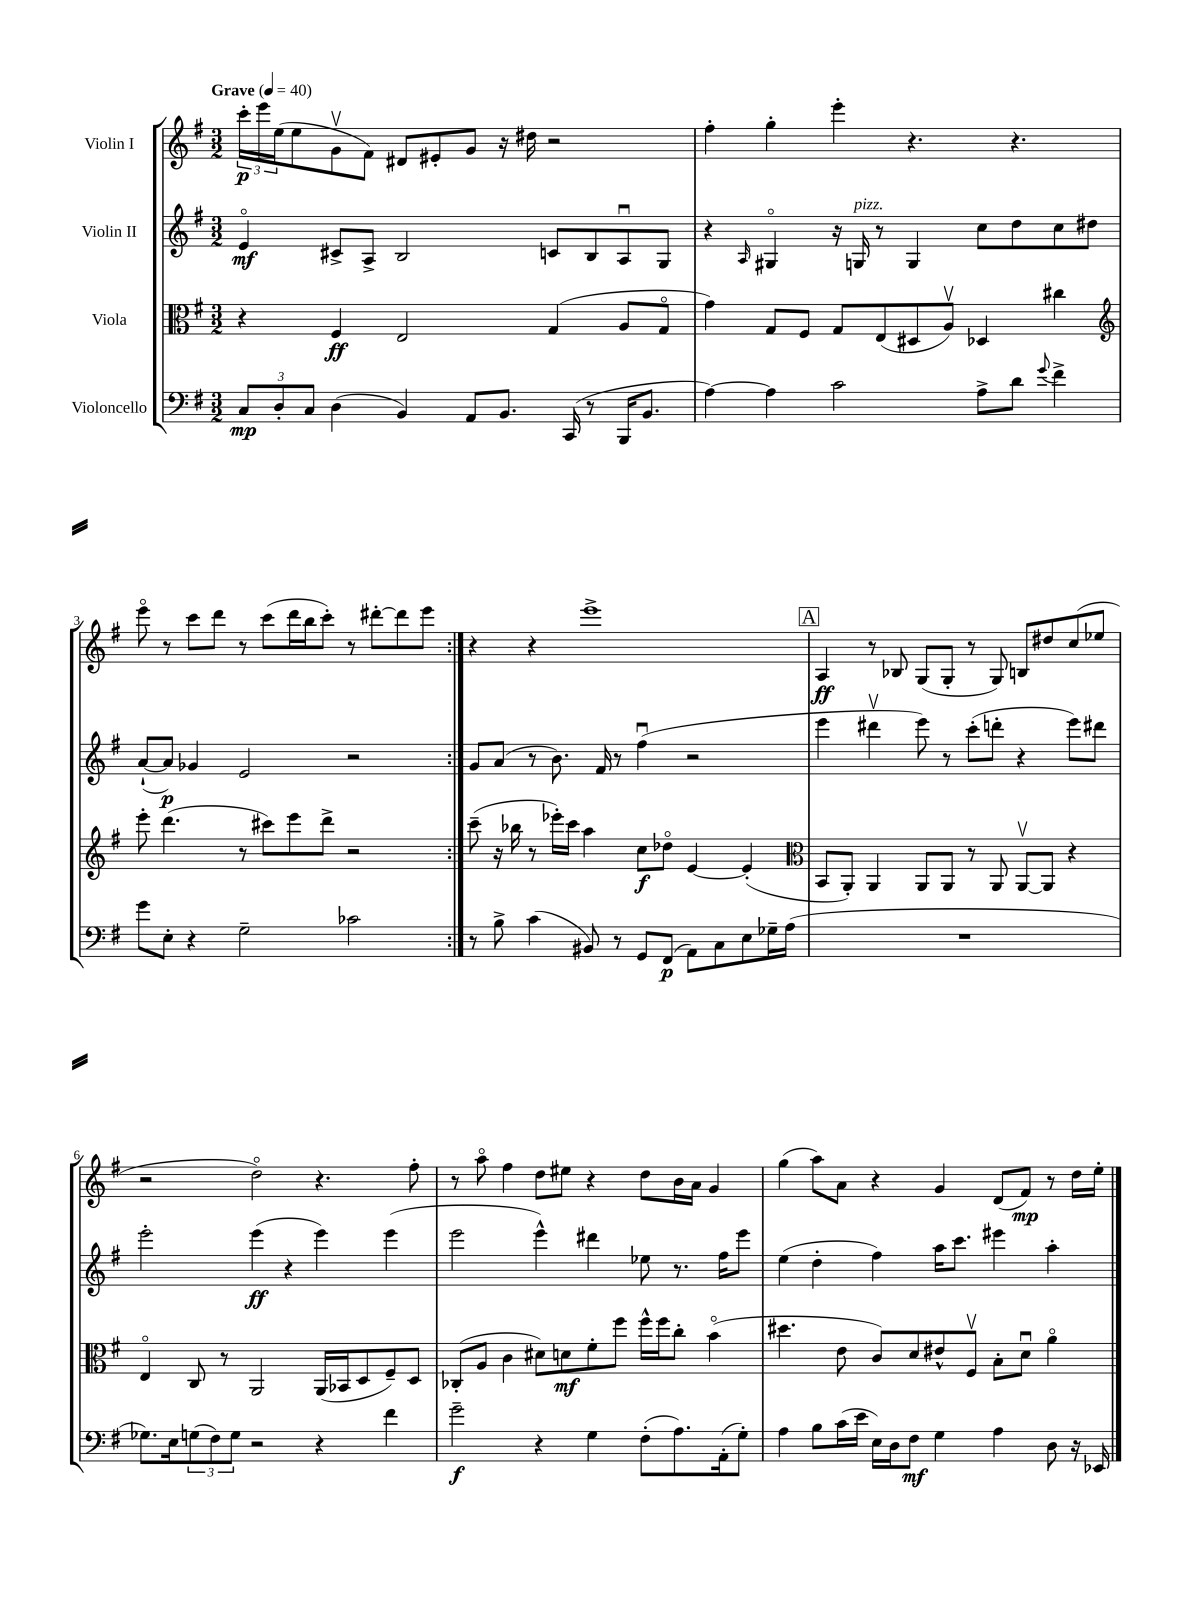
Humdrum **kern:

**kern	**kern	**kern	**kern
*staff4	*staff3	*staff2	*staff1
*clefF4	*clefC3	*clefG2	*clefG2
*k[f#]	*k[f#]	*k[f#]	*k[f#]
*M3/2	*M3/2	*M3/2	*M3/2
*MM40	*MM40	*MM40	*MM40
12C	4r	4eo	24ccc'
.	.	.	24eee
12D'	.	.	(24ee
.	.	.	8ee
12C	.	.	.
(4D	4F#	8c#^	8gv
.	.	8A^	8f#)
4BB)	2E	2B	8d#
.	.	.	8e#'
8AA	.	.	8g
8.BB	.	.	16r
.	.	.	16dd#
.	(4G	8c	2r
(16CC	.	.	.
8r	.	8B	.
16BBB	8A	8Au	.
8.BB	.	.	.
.	8Go	8G	.
=	=	=	=
[4A)	4g)	4r	4ff#'
.	.	16qqA	.
4A]	8G	4G#o	4gg'
.	8F#	.	.
2c	8G	16r	4eee'
.	.	16G	.
.	(8E	8r	.
.	8D#	4G	4.r
.	8Av)	.	.
8A^	4D-	8cc	.
8d	.	8dd	4.r
8qqg	.	.	.
4f#^	4cc#	8cc	.
.	.	8dd#	.
=	=	=	=
*	*clefG2	*	*
8g	8eee'	([8a`	8eeeo
8E'	(4.ddd	8a])	8r
4r	.	4g-	8ccc
.	.	.	8ddd
2G~	8r	2e	8r
.	8ccc#)	.	(8ccc
.	8eee	.	16ddd
.	.	.	16bb
.	8ddd^	.	8ccc')
2c-	2r	2r	8r
.	.	.	[8ddd#'
.	.	.	8ddd#]
.	.	.	8eee
=:|!	=:|!	=:|!	=:|!
8r	(8ccc~	8g	4r
8B^	16r	(8a	.
.	16bb-	.	.
(4c	8r	8r	4r
.	16eee-')	8.b)	.
.	16ccc	.	.
8BB#)	4aa	.	1eee^
.	.	16f#	.
8r	.	8r	.
8GG	8cc	(4ff#u	.
(8FF#	8dd-o	.	.
8AA)	[4e	2r	.
8C	.	.	.
8E	(4e']	.	.
16G-~	.	.	.
(16A	.	.	.
=	=	=	=
*	*clefC3	*	*
1.r	8BB	4eee	4A
.	8AA')	.	.
.	4AA	4ddd#v	8r
.	.	.	8B-
.	8AA	8eee)	(8G
.	8AA	8r	8G'
.	8r	(8ccc'	8r
.	8AA	8ddd'	8G)
.	[8AAv	4r	8B
.	8AA]	.	8dd#
.	4r	8eee)	(8cc
.	.	8ddd#	8ee-
=	=	=	=
8.G-)	4Eo	2eee'	2r
16E	.	.	.
(12G	8C	.	.
12F#)	.	.	.
.	8r	.	.
12G	.	.	.
2r	2AA	(4eee	2ddo)
.	.	4r	.
4r	(16AA	4eee)	4.r
.	16BB-	.	.
.	8D	.	.
4f#	8F#~)	(4eee	.
.	8D	.	8ff#'
=	=	=	=
2g~	(8C-'	2eee	8r
.	8A	.	8aao
.	4c	.	4ff#
4r	8d#)	4eee^^)	8dd
.	8d	.	8ee#
4G	8f#'	4ddd#	4r
.	8ff#	.	.
(8F#'	16ff#^^	8ee-	8dd
.	16ff#	.	.
8.A)	8cc'	8.r	16b
.	.	.	16a
.	(4bo	.	4g
(16AA'	.	16ff#	.
8G')	.	8eee	.
=	=	=	=
4A	4.dd#	(4ee	(4gg
8B	.	4dd'	8aa)
(16c	8e	.	8a
16e	.	.	.
16E)	8c)	4ff#)	4r
16D	.	.	.
8F#	8d	.	.
4G	8e#^^	16aa	4g
.	.	8.ccc	.
.	8F#v	.	.
4A	8B'	4eee#	(8d
.	8du	.	8f#)
8D	4ao	4aa'	8r
16r	.	.	16dd
16EE-	.	.	16ee'
==	==	==	==
*-	*-	*-	*-
